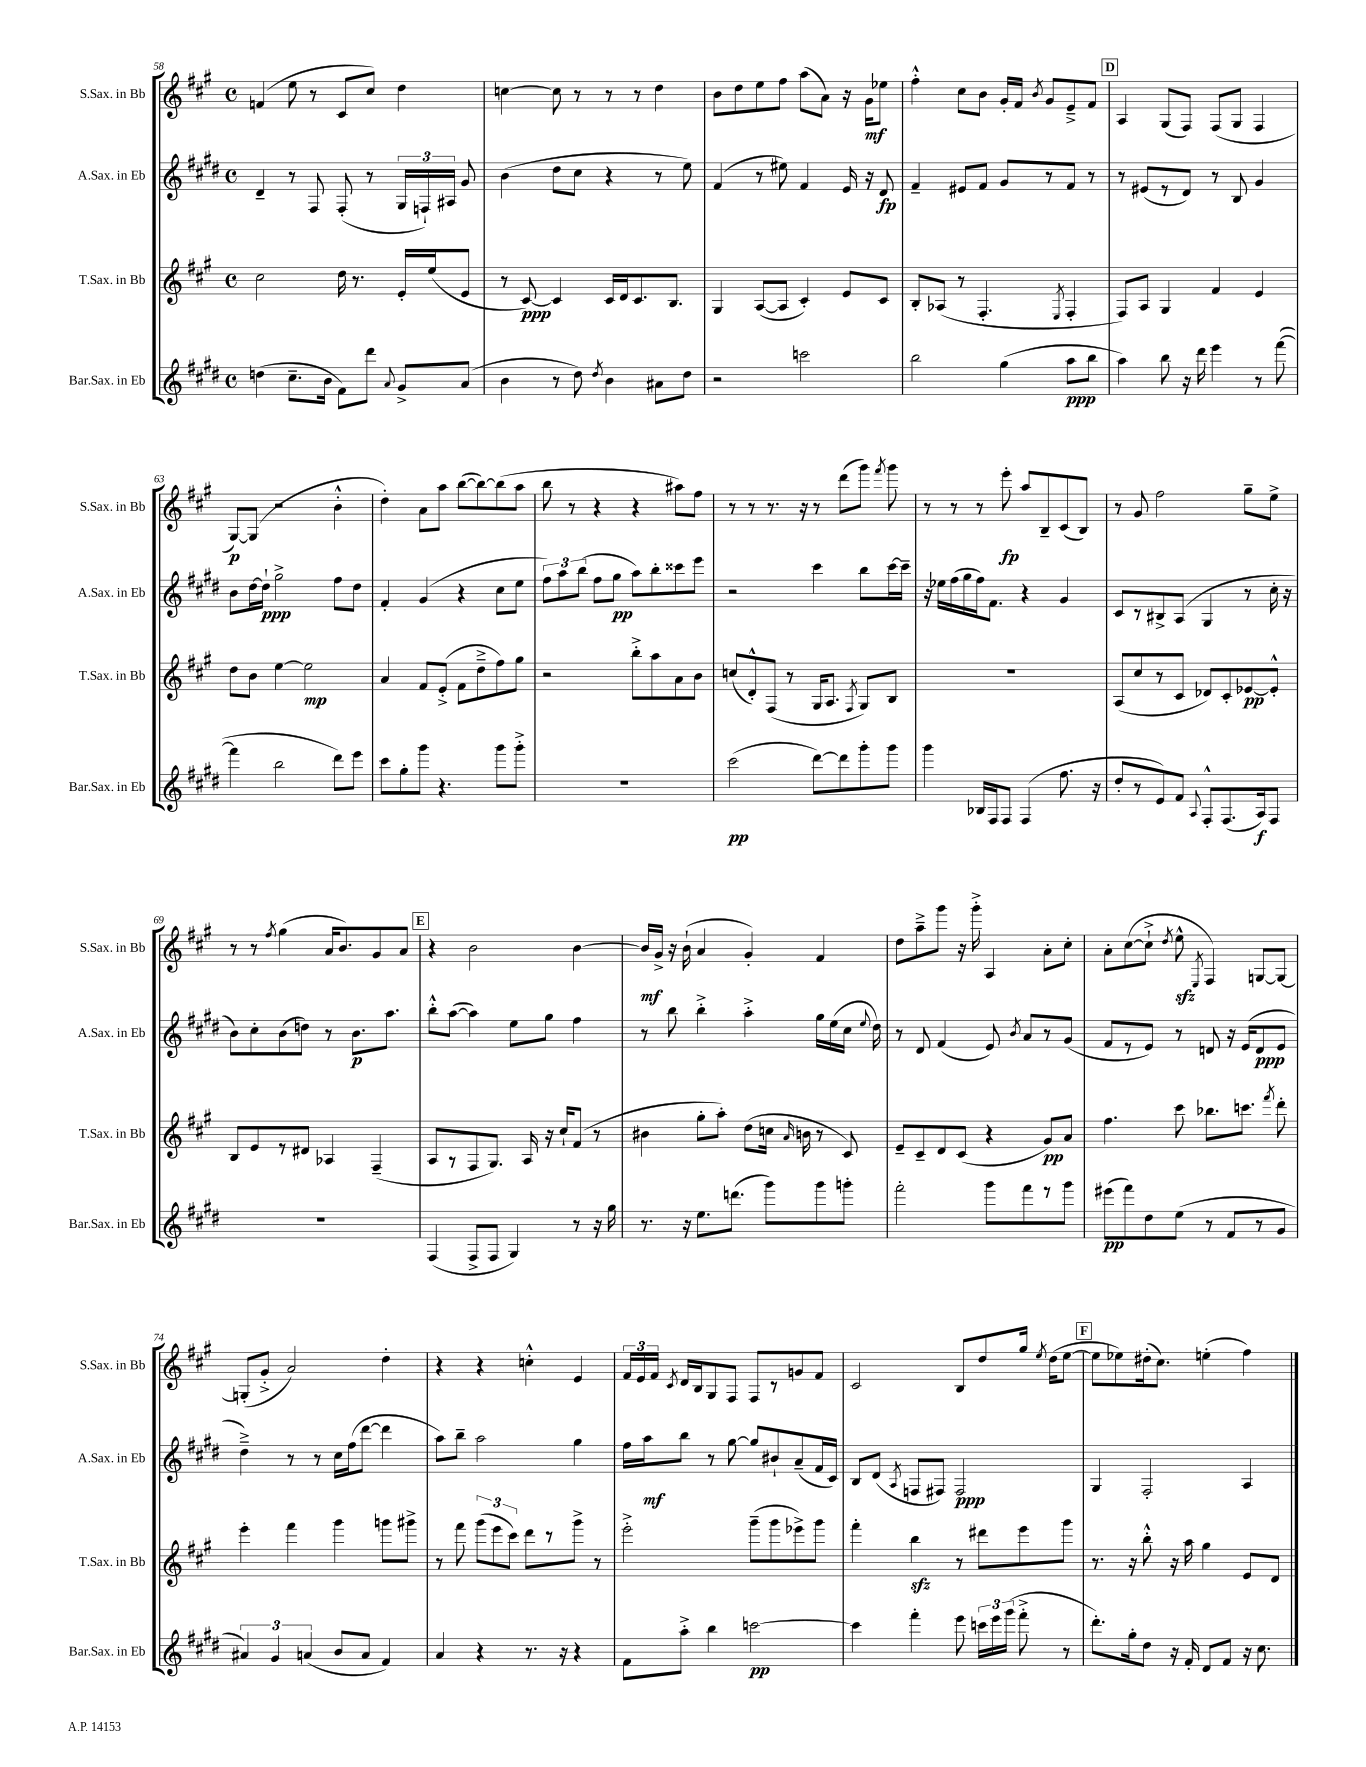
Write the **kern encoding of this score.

**kern	**dynam	**kern	**dynam	**kern	**dynam	**kern	**dynam
*part4	*part4	*part3	*part3	*part2	*part2	*part1	*part1
*staff4	*staff4	*staff3	*staff3	*staff2	*staff2	*staff1	*staff1
*I"Bar.Sax. in Eb	*	*I"T.Sax. in Bb	*	*I"A.Sax. in Eb	*	*I"S.Sax. in Bb	*
*I'Bar.Sax. in Eb	*	*I'T.Sax. in Bb	*	*I'A.Sax. in Eb	*	*I'S.Sax. in Bb	*
*clefG2	*	*clefG2	*	*clefG2	*	*clefG2	*
*k[f#c#g#d#]	*	*k[f#c#g#]	*	*k[f#c#g#d#]	*	*k[f#c#g#]	*
*M4/4	*	*M4/4	*	*M4/4	*	*M4/4	*
*met(c)	*	*met(c)	*	*met(c)	*	*met(c)	*
=58	=58	=58	=58	=58	=58	=58	=58
(4ddn\	.	2cc#\	.	4d#~/	.	(4fn/	.
8.cc#~\L	.	.	.	8r	.	8ee\	.
.	.	.	.	8F#/	.	8r	.
16b\Jk	.	.	.	.	.	.	.
8f#\L)	.	16dd\	.	(8F#'/	.	8c#/L	.
.	.	8.r	.	.	.	.	.
8ddd#\J	.	.	.	8r	.	8cc#/J)	.
8qqa/	.	.	.	.	.	.	.
8g#^/L	.	16e'/LL	.	24G#/LL	.	4dd\	.
.	.	.	.	24Fn`/)	.	.	.
.	.	(16ee/J	.	.	.	.	.
.	.	.	.	24A#X/JJ	.	.	.
(8a/J	.	8e/J	.	8g#/	.	.	.
=59	=59	=59	=59	=59	=59	=59	=59
4b\	.	8r	.	(4b\	.	[4ccn\	.
.	.	[8c#/)	ppp	.	.	.	.
8r	.	4c#/]	.	8dd#\L	.	8cc\]	.
8dd#\)	.	.	.	8cc#\J	.	8r	.
8qdd#/	.	.	.	.	.	.	.
4b\	.	16c#/LL	.	4r	.	8r	.
.	.	16d/J	.	.	.	.	.
.	.	8.c#/	.	.	.	8r	.
8a#X\L	.	.	.	8r	.	4dd\	.
.	.	8.B/J	.	.	.	.	.
8dd#\J	.	.	.	8ee\)	.	.	.
=60	=60	=60	=60	=60	=60	=60	=60
2r	.	4G#/	.	(4f#/	.	8b\L	.
.	.	.	.	.	.	8dd\	.
.	.	([8A/L	.	8r	.	8ee\	.
.	.	8A/J]	.	8ee#X\)	.	8ff#\J	.
2cccn\	.	4c#'/)	.	4f#/	.	(8aa\L	.
.	.	.	.	.	.	8a\J)	.
.	.	8e/L	.	16e/	.	16r	.
.	.	.	.	16r	.	16g#\KL	mf
.	.	8c#/J	.	8d#/	fp	8ee-X\J	.
=61	=61	=61	=61	=61	=61	=61	=61
2bb\	.	8B'/L	.	4f#~/	.	4ff#'^^\	.
.	.	(8A-X/J	.	.	.	.	.
.	.	8r	.	8e#X/L	.	8cc#\L	.
.	.	4.F#'/	.	8f#/J	.	8b\J	.
(4gg#\	.	.	.	8g#/L	.	16g#'/LL	.
.	.	.	.	.	.	16f#/JJ	.
.	.	.	.	.	.	8qb/	.
.	.	.	.	8r	.	8g#/L	.
.	.	8qE/	.	.	.	.	.
8aa\L	ppp	4F#'/	.	8f#/J	.	8e~^/	.
8bb\J	.	.	.	8r	.	8f#/J	.
!!LO:REH:place=s1:t=D
=62	=62	=62	=62	=62	=62	=62	=62
4aa\)	.	8F#/L)	.	8r	.	4A/	.
.	.	8A/J	.	(8e#X/L	.	.	.
8bb\	.	4G#/	.	8r	.	(8G#/L	.
16r	.	.	.	8d#/J)	.	8F#/J)	.
16ddd#\	.	.	.	.	.	.	.
4eee\	.	4f#/	.	8r	.	(8F#/L	.
.	.	.	.	8B/	.	8G#/J	.
8r	.	4e/	.	4g#/	.	4F#/	.
([8fff#\	.	.	.	.	.	.	.
!!LO:LB:g=z
=63	=63	=63	=63	=63	=63	=63	=63
4fff#\]	.	8dd\L	.	8b\L	.	[8G#/L)	p
.	.	8b\J	.	[16dd#\L	.	(8G#/J]	.
.	.	.	.	16dd#`\JJ]	ppp	.	.
2bb\	.	[4ee\	.	2gg#^\	.	2r	.
.	.	2ee\]	mp	.	.	.	.
8ddd#\L)	.	.	.	8ff#\L	.	4b'^^\	.
8eee\J	.	.	.	8dd#\J	.	.	.
=64	=64	=64	=64	=64	=64	=64	=64
8ccc#\L	.	4a/	.	4f#'/	.	4dd'\)	.
8gg#'\	.	.	.	.	.	.	.
8ggg#\J	.	8f#/L	.	(4g#/	.	8a\L	.
4.r	.	(8e'^/J	.	.	.	8aa\J	.
.	.	8f#\L	.	4r	.	([8bb\L	.
.	.	8dd~^\	.	.	.	8bb\_)	.
8ggg#\L	.	8ff#\)	.	8cc#\L	.	(8bb\]	.
8ggg#'^\J	.	8gg#\J	.	8ee\J	.	8aa\J	.
=65	=65	=65	=65	=65	=65	=65	=65
1r	.	2r	.	12ff#\L)	.	8bb\	.
.	.	.	.	12aa\	.	.	.
.	.	.	.	.	.	8r	.
.	.	.	.	(12bb\J	.	.	.
.	.	.	.	8ff#\L	.	4r	.
.	.	.	.	8gg#\J	pp	.	.
.	.	8bb'^\L	.	8aa\L)	.	4r	.
.	.	8aa\	.	8bb'\	.	.	.
.	.	8a\	.	8ccc##X\	.	8aa#X\L)	.
.	.	8b\J	.	8eee\J	.	8ff#\J	.
=66	=66	=66	=66	=66	=66	=66	=66
(2ccc#\	pp	(8ccn/L	.	2r	.	8r	.
.	.	8d'^^/)	.	.	.	8r	.
.	.	(8F#/J	.	.	.	8.r	.
.	.	8r	.	.	.	.	.
.	.	.	.	.	.	16r	.
[8ddd#\L)	.	16G#/KL	.	4ccc#\	.	8r	.
.	.	8.A/J	.	.	.	.	.
8ddd#\]	.	.	.	.	.	(8ddd\L	.
.	.	8qF#/	.	.	.	.	.
8ggg#'\	.	8G#/L)	.	8bb\L	.	8ggg#\J)	.
.	.	.	.	.	.	8qfff#/	.
8ggg#\J	.	8B/J	.	[16ccc#\L	.	8ggg#\	.
.	.	.	.	16ccc#~\JJ]	.	.	.
=67	=67	=67	=67	=67	=67	=67	=67
4ggg#\	.	1r	.	16r	.	8r	.
.	.	.	.	16ee-X\LL	.	.	.
.	.	.	.	(16ff#\	.	8r	.
.	.	.	.	16gg#\	.	.	.
16B-X/LL	.	.	.	16ff#\J)	.	8r	.
16F#/J	.	.	.	8.f#\J	.	.	.
8F#/J	.	.	.	.	.	8eee'\	fp
(4F#/	.	.	.	4r	.	8aa/L	.
.	.	.	.	.	.	8B~/	.
8.ff#\	.	.	.	4g#/	.	(8c#/	.
.	.	.	.	.	.	8B/J)	.
16r	.	.	.	.	.	.	.
=68	=68	=68	=68	=68	=68	=68	=68
8dd#'/L	.	(8A/L	.	8c#/L	.	8r	.
8r	.	8cc#/	.	8r	.	8g#/	.
8e/)	.	8r	.	8B#X^/	.	2ff#\	.
8f#/J	.	8c#/J	.	(8A/J	.	.	.
8qqA/	.	.	.	.	.	.	.
8F#'^^/L	.	8d-X/L)	.	4G#/	.	.	.
(8.F#/	.	8c#'/	.	.	.	.	.
.	.	[8e-X/	pp	8r	.	8gg#~\L	.
16A/k)	f	.	.	.	.	.	.
8F#/J	.	8e-'^^/J]	.	16cc#'\	.	8ee^\J	.
.	.	.	.	16r	.	.	.
!!LO:LB:g=z
=69	=69	=69	=69	=69	=69	=69	=69
1r	.	8B/L	.	8b\L)	.	8r	.
.	.	8e/	.	8cc#'\	.	8r	.
.	.	.	.	.	.	8qff#/	.
.	.	8r	.	(8b\	.	(4gg#\	.
.	.	8d#X/J	.	8ddn\J)	.	.	.
.	.	4A-X/	.	8r	.	16a/KL	.
.	.	.	.	.	.	8.b/)	.
.	.	.	.	8.b\L	p	.	.
.	.	(4F#~/	.	.	.	8g#/	.
.	.	.	.	8.aa\J	.	.	.
.	.	.	.	.	.	8a/J	.
!!LO:REH:place=s1:t=E
=70	=70	=70	=70	=70	=70	=70	=70
(4F#/	.	8A/L	.	8bb'^^\L	.	4r	.
.	.	8r	.	([8aa\J	.	.	.
8F#^/L	.	8F#/	.	4aa\])	.	2b\	.
8F#/J	.	8.G#/J)	.	.	.	.	.
4G#/)	.	.	.	8ee\L	.	.	.
.	.	16A/	.	.	.	.	.
.	.	16r	.	8gg#\J	.	.	.
.	.	16cc#`/KL	.	.	.	.	.
8r	.	(8f#/J	.	4ff#\	.	[4b\	.
16r	.	8r	.	.	.	.	.
16gg#\	.	.	.	.	.	.	.
=71	=71	=71	=71	=71	=71	=71	=71
8.r	.	4b#X\	.	8r	.	16b/LL]	mf
.	.	.	.	.	.	16g#^/JJ	.
.	.	.	.	8bb\	.	16r	.
16r	.	.	.	.	.	(16b`\	.
8.ee\L	.	8gg#'\L	.	4bb'^\	.	4a/	.
.	.	8aa'\J)	.	.	.	.	.
(8.dddn\J	.	.	.	.	.	.	.
.	.	(8dd\L	.	4aa'^\	.	4g#'/)	.
8ggg#\L)	.	16ccn\Jk	.	.	.	.	.
.	.	16qqa/	.	.	.	.	.
.	.	16bn\	.	.	.	.	.
8ggg#\	.	8r	.	16gg#\LL	.	4f#/	.
.	.	.	.	(16ee\	.	.	.
8gggn'\J	.	8c#/)	.	16cc#\JJ	.	.	.
.	.	.	.	8qqee/	.	.	.
.	.	.	.	16dd#\)	.	.	.
=72	=72	=72	=72	=72	=72	=72	=72
2fff#'\	.	8e~/L	.	8r	.	8dd\L	.
.	.	8c#~/	.	8d#/	.	8aa~^\	.
.	.	8d/	.	(4f#/	.	8ggg#\J	.
.	.	(8c#/J	.	.	.	16r	.
.	.	.	.	.	.	16ggg#'^\	.
8ggg#\L	.	4r	.	8e/)	.	4A/	.
.	.	.	.	8qb/	.	.	.
8fff#\	.	.	.	8a/L	.	.	.
8r	.	8g#/L)	pp	8r	.	8a'\L	.
8ggg#\J	.	8a/J	.	(8g#/J	.	8cc#'\J	.
=73	=73	=73	=73	=73	=73	=73	=73
(8eee#X\L	pp	4.ff#\	.	8f#/L	.	8a'\L	.
8fff#\)	.	.	.	8r	.	([8cc#\	.
8dd#\	.	.	.	8e/J)	.	8cc#`^\J]	.
.	.	.	.	.	.	8qdd/	.
(8ee\J	.	8ccc#\	.	8r	.	8eezz^^\	.
.	.	.	.	.	.	8qE/	.
8r	.	8.bb-X\L	.	8dn/	.	4F#/)	.
8f#/L	.	.	.	16r	.	.	.
.	.	8.cccn\J	.	(16e/KL	.	.	.
8r	.	.	.	8d/	ppp	[8Gn/L	.
.	.	8qfff#/	.	.	.	.	.
8g#/J	.	8ddd'\	.	8e/J	.	8G/J_	.
!!LO:LB:g=z
=74	=74	=74	=74	=74	=74	=74	=74
6a#X/)	.	4eee'\	.	4dd#~^\)	.	(8Gn'/L]	.
.	.	.	.	.	.	8g#'^/J	.
6g#/	.	.	.	.	.	.	.
.	.	4fff#\	.	8r	.	2a/)	.
(6an/	.	.	.	.	.	.	.
.	.	.	.	8r	.	.	.
8b/L	.	4ggg#\	.	16cc#\LL	.	.	.
.	.	.	.	(16ff#\J	.	.	.
8a/J	.	.	.	[8ddd#\J	.	.	.
4f#/)	.	8gggn\L	.	4ddd#\]	.	4dd'\	.
.	.	8ggg#X^\J	.	.	.	.	.
=75	=75	=75	=75	=75	=75	=75	=75
4a/	.	8r	.	8aa\L)	.	4r	.
.	.	8fff#\	.	8bb~\J	.	.	.
4r	.	(12ggg#\L	.	2aa\	.	4r	.
.	.	12eee\	.	.	.	.	.
.	.	12ccc#\J)	.	.	.	.	.
8.r	.	8ddd\L	.	.	.	4ccn'^^\	.
.	.	8r	.	.	.	.	.
16r	.	.	.	.	.	.	.
4r	.	8ggg#^\J	.	4gg#\	.	4e/	.
.	.	8r	.	.	.	.	.
=76	=76	=76	=76	=76	=76	=76	=76
8f#\L	.	2eee'^\	.	16ff#\LL	.	24f#/LL	.
.	.	.	.	.	.	24e/	.
.	.	.	.	16aa\J	mf	.	.
.	.	.	.	.	.	24f#/JJ	.
.	.	.	.	.	.	8qc#/	.
8aa'^\J	.	.	.	8bb\J	.	16d/LL	.
.	.	.	.	.	.	16B/J	.
4bb\	.	.	.	8r	.	8G#/	.
.	.	.	.	[8gg#\	.	8F#/J	.
[2cccn\	pp	(8ggg#~\L	.	8gg#/L]	.	8F#/L	.
.	.	8ggg#\	.	8b#X`/	.	8r	.
.	.	8eee-X^\)	.	(8a~/	.	8gn/	.
.	.	8ggg#\J	.	16f#/L	.	8f#/J	.
.	.	.	.	16c#/JJ)	.	.	.
=77	=77	=77	=77	=77	=77	=77	=77
4ccc\]	.	4fff#'\	.	8B/L	.	2c#/	.
.	.	.	.	(8d#/J	.	.	.
.	.	.	.	8qA/	.	.	.
4fff#'\	.	4bbzz\	.	8Fn/L	.	.	.
.	.	.	.	8F#X/J)	.	.	.
8eee\	.	8r	.	2F#/	ppp	8B/L	.
24cccn\LL	.	8ddd#X\L	.	.	.	8dd/	.
24eee\	.	.	.	.	.	.	.
(24ggg#\JJ	.	.	.	.	.	.	.
8fff#'^\	.	8eee\	.	.	.	16gg#/Jk	.
.	.	.	.	.	.	8qee/	.
.	.	.	.	.	.	(16dd\KL	.
8r	.	8ggg#\J	.	.	.	[8ee\J	.
!!LO:REH:place=s1:t=F
=78	=78	=78	=78	=78	=78	=78	=78
8.ddd#'\L)	.	8.r	.	4G#/	.	8ee\L]	.
.	.	.	.	.	.	8ee-X\)	.
16gg#'\k	.	16r	.	.	.	.	.
8dd#\J	.	8bb'^^\	.	2F#'/	.	(16dd#X'\k	.
.	.	.	.	.	.	8.cc#\J)	.
16r	.	16r	.	.	.	.	.
16f#'/	.	16aa\	.	.	.	.	.
8d#/L	.	4gg#\	.	.	.	(4een'\	.
8f#/J	.	.	.	.	.	.	.
16r	.	8e/L	.	4A/	.	4ff#\)	.
8.cc#\	.	.	.	.	.	.	.
.	.	8d/J	.	.	.	.	.
==	==	==	==	==	==	==	==
*-	*-	*-	*-	*-	*-	*-	*-
